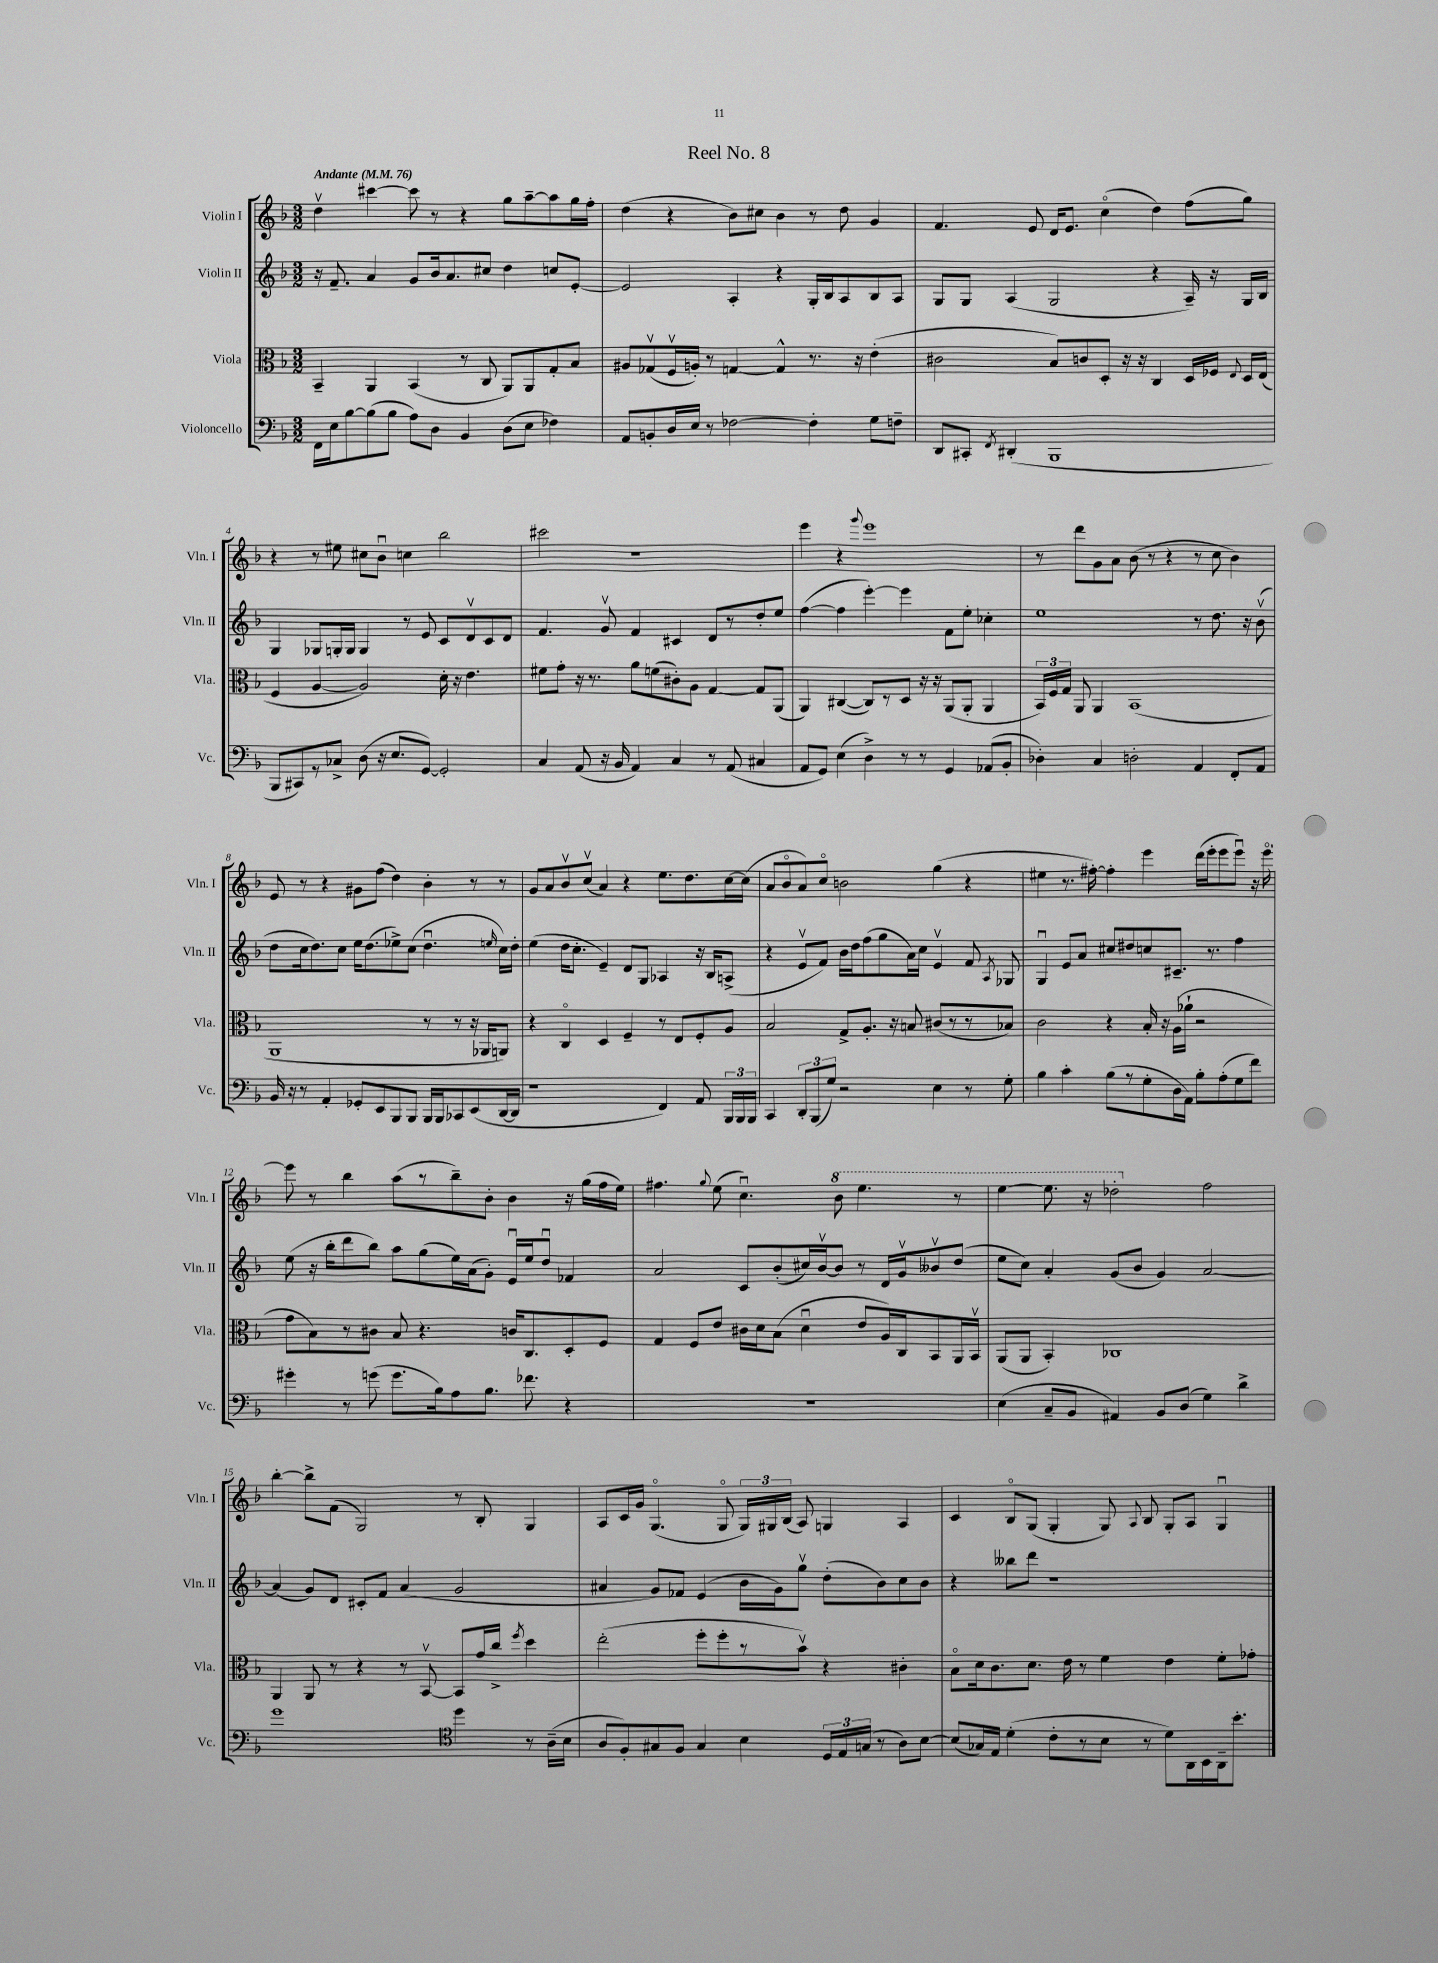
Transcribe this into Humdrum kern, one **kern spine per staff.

**kern	**kern	**kern	**kern
*staff4	*staff3	*staff2	*staff1
*clefF4	*clefC3	*clefG2	*clefG2
*k[b-]	*k[b-]	*k[b-]	*k[b-]
*M3/2	*M3/2	*M3/2	*M3/2
*MM76	*MM76	*MM76	*MM76
16FF	4BB-~	16r	4ddv
16E	.	8.f~	.
[8B-	.	.	.
(8B-]	4AA	4a	[4ccc#
8B-	.	.	.
8A)	(4BB-	8g	8ccc#]
8D	.	16b-	8r
.	.	8.a	.
4BB-	8r	.	4r
.	8C	8cc#	.
(8D	8AA)	4dd	8gg
8E	8AA	.	[8aa~
4F-)	8G'	8cc	8aa]
.	8B-	[8e'	16gg
.	.	.	16ff'
=	=	=	=
8AA	8A#	2e]	(4dd
8BB'	(8G-v	.	.
16D	16Fv	.	4r
16E	16A')	.	.
8r	8r	.	.
[2F-	[4G	4A'	8b-)
.	.	.	8cc#
.	4G^^]	4r	4b-
4F-']	8.r	16G'	8r
.	.	16B-	.
.	.	8A	8dd
.	16r	.	.
8G	(4e'	8B-	4g
8F~	.	8A	.
=	=	=	=
8DD	2c#	8G	4.f
8CC#'	.	8G	.
8qFF	.	.	.
(4DD#'	.	(4A	.
.	.	.	8e
1BBB-	8B-)	2G	16d
.	.	.	8.e
.	8c	.	.
.	8D'	.	(4cco
.	16r	.	.
.	16r	.	.
.	4C	4r	4dd)
.	16D	16A~)	(8ff
.	16F-	16r	.
.	8qqE	.	.
.	16D	16G	8gg)
.	(16E	16B-	.
=	=	=	=
8BBB-	4F	4G	4r
8CC#)	.	.	.
8r	[4A	8G-	8r
8C-^	.	16G'	8ee#
.	.	16G	.
(8D	2A])	4G	8cc#
16r	.	.	8b-u
8.E	.	.	.
.	.	8r	4cc
[8GG)	.	8e	.
2GG']	16d'	8c	2bb-
.	16r	.	.
.	4.e	8dv	.
.	.	8c	.
.	.	8d	.
=	=	=	=
4C	8f#	4.f	2ccc#
.	8g'	.	.
(8AA	16r	.	.
.	8.r	.	.
16r	.	8gv	.
16BB-	.	.	.
4AA)	8a	4f	1r
.	(8f	.	.
4C	8c#')	4c#	.
.	8A	.	.
8r	[4G	8d	.
(8AA	.	8r	.
4C#	8G]	8dd'	.
.	(8AA	8ee	.
=	=	=	=
8AA	4AA)	([4ff	4eee
8GG)	.	.	.
(4E	([4C#	4ff]	4r
.	.	.	8qqggg
4D^)	8C#])	[4eee')	1eee
.	8r	.	.
8r	8D	4eee]	.
8r	16r	.	.
.	16r	.	.
4GG	(8AA	8f	.
.	8AA'	8ee'	.
(8AA-	4AA	4cc-'	.
8BB-'	.	.	.
=	=	=	=
4D-')	24BB-)	1ee	8r
.	24F	.	.
.	24G	.	.
.	8AA	.	8ddd
4C	4AA	.	8g
.	.	.	8a
2D'	(1BB-	.	(8b-
.	.	.	8r
.	.	.	4r
4AA	.	8r	8r
.	.	8.dd	8cc
8FF'	.	.	4b-)
.	.	16r	.
8AA	.	(8b-v	.
=	=	=	=
16BB-	1AA	8dd	8e
16r	.	.	.
8r	.	16cc	8r
.	.	8.dd)	.
4AA'	.	.	4r
.	.	8cc	.
8GG-'	.	16ee	8g#
.	.	(8.dd	.
8EE	.	.	(8ff
8BBB-	.	8ee-^)	4dd)
8BBB-	.	(8cc	.
16BBB-	8r	4.ddu	4b-'
16BBB-	.	.	.
8CC-	8r	.	.
(8EE	16r	.	8r
.	16AA-	.	.
.	.	16qqee	.
[16DD	8AA)	16cc)	8r
16DD]	.	16dd'	.
=	=	=	=
1r	4r	(4ee	8g
.	.	.	8a
.	4Co	16dd	8b-v
.	.	8.cc'	.
.	.	.	(8ccv
.	4D	4e~)	4a)
.	4F~	8d	4r
.	.	8G	.
4FF)	8r	4A-	8.ee
.	8E	.	.
.	.	.	8.dd
8AA	8F'	16r	.
.	.	16B-	.
24BBB-	8A	(8A^	[16cc
24BBB-	.	.	.
.	.	.	(16cc]
24BBB-	.	.	.
=	=	=	=
4CC	2B-	4r	8a
.	.	.	8b-o
12DD'	.	8ev	8a)
(12BBB-	.	.	.
.	.	8f)	8cco
12G)	.	.	.
2r	8G^	16b-	2b
.	.	16dd	.
.	8.A'	(8ff	.
.	.	8gg	.
.	16r	.	.
.	8B	16a)	.
.	.	16cc	.
4E	(8c#	4ev	(4gg
.	8r	.	.
8r	8r	8f	4r
.	.	8qA	.
8G'	8B-)	8G-	.
=	=	=	=
4B-	2c	4Gu	4ee#
4c'	.	8e	8.r
.	.	8a	.
.	.	.	[16ff#')
(8B-	4r	8cc#	4ff#']
8r	.	8dd#	.
8G'	16B-'	8cc	4eee
.	16r	.	.
16D	(16A	8.c#~	.
16AA)	16a-`	.	.
8B-'	2r	.	(16ddd
.	.	8.r	16eee'
(8A'	.	.	8eee
8G	.	4ff	8eeeu)
8f)	.	.	16r
.	.	.	[16eeeo
=	=	=	=
4g#'	8g	(8ee	8eee]
.	8B-)	16r	8r
.	.	16bb-'	.
8r	8r	8ddd	4bb-
(8g	8c#	8bb-)	.
8.g	8B-	8aa	(8aa
.	4.r	(8gg	8r
16B-)	.	.	.
8A	.	16ee)	8bb-~)
.	.	(16a	.
8.B-	.	8g')	8b-'
.	16c	16eu	4b-
8.f-	8.C	16ee	.
.	.	8ddu	.
4r	8D'	4f-	16r
.	.	.	(16gg
.	8F	.	16ff
.	.	.	16ee)
=	=	=	=
1.r	4G	2a	4.ff#
.	8F	.	.
.	.	.	8qqgg
.	8e	.	(8ee
.	16c#	8c	4.ccu)
.	16d	.	.
.	(8B-	(8b-'	.
.	4du	16cc#)	.
.	.	[16b-v	.
.	.	8b-]	8bb-
.	8e	8r	4.eee
.	16A)	16d	.
.	16C	16gv	.
.	8BB-	8b--v	.
.	16AA	(8dd	8r
.	16BB-v	.	.
=	=	=	=
(4E	(8AA	8ee	[4eee
.	8AA	8cc)	.
8C~	4BB-')	4a'	8.eee]
8BB-	.	.	.
.	.	.	16r
4AA#)	1C-	(8g	2ddd-'
.	.	8b-	.
8BB-	.	4g)	.
(8D	.	.	.
4G)	.	[2a	2ff
4d^	.	.	.
=	=	=	=
1g	4AA	(4a]	[4bb-'
.	8AA	8g)	8bb-^]
.	8r	8d	(8f
.	4r	8c#'	2G)
.	.	8f	.
.	8r	(4a	.
.	[8BB-v	.	.
*clefC4	*	*	*
4dd	8BB-]	2g	8r
.	16g	.	8B-'
.	16cc^	.	.
.	8qff	.	.
8r	4dd	.	4G
(16A~	.	.	.
16B-	.	.	.
=	=	=	=
8A	(2ee'	4a#	8A
8F')	.	.	16c
.	.	.	16g
8G#	.	8g)	(4.Go
8F	.	8f-	.
4G#	8ff'	(4e	.
.	8ff'	.	8Go
4B-	8r	16b-	24G)
.	.	.	24G#
.	.	16g)	.
.	.	.	(24B-
.	8b-v)	8ggv	8A)
24D	4r	(8dd'	4G
24E	.	.	.
(24G	.	.	.
8r	.	8b-)	.
8A)	4c#'	8cc	4A
[8B-	.	8b-	.
=	=	=	=
(8B-]	8B-o	4r	4c
16G-)	16d	.	.
16E	8.c	.	.
(4d'	.	8bb--	8B-o
.	8.d	8ddd	(8G
8c'	.	1r	4G'
.	16e	.	.
8r	8r	.	.
8B-	4f	.	8G)
.	.	.	8qqA
8r	.	.	8B-
8d)	4e	.	8G'
16AA	.	.	8A
16BB-	.	.	.
16AA~	8f'	.	4Gu
8.b-'	.	.	.
.	8g-'	.	.
==	==	==	==
*-	*-	*-	*-
